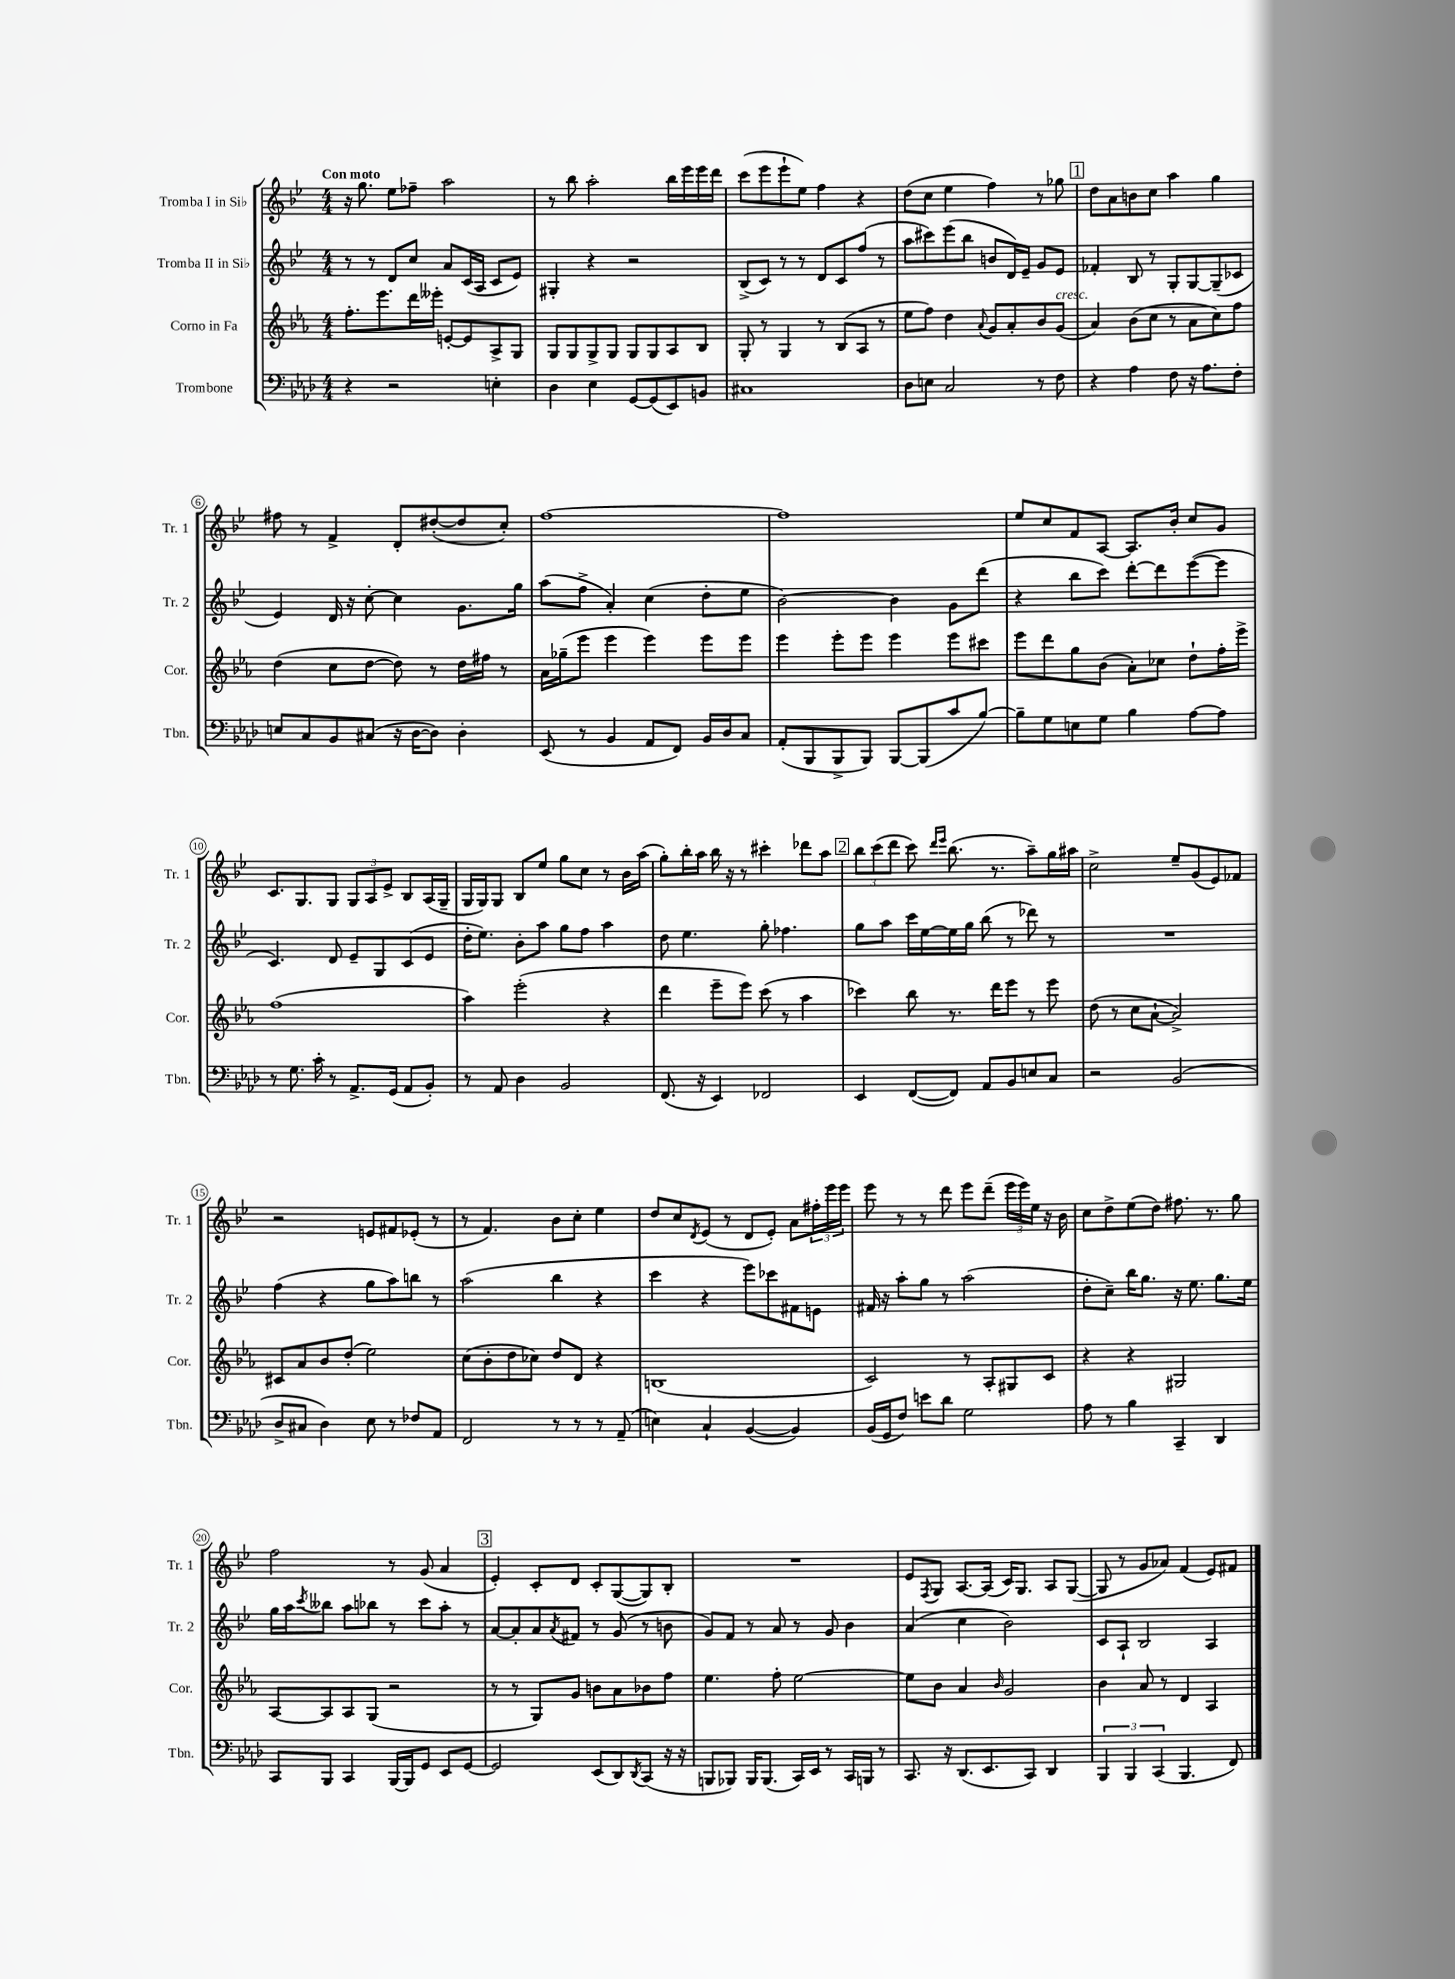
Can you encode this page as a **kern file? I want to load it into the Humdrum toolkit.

**kern	**kern	**kern	**kern
*staff4	*staff3	*staff2	*staff1
*clefF4	*clefG2	*clefG2	*clefG2
*k[b-e-a-d-]	*k[b-e-a-]	*k[b-e-]	*k[b-e-]
*M4/4	*M4/4	*M4/4	*M4/4
4r	8.ff'	8r	16r
.	.	.	8.gg
.	.	8r	.
.	8.eee-	.	.
2r	.	8d	8ee-
.	16ddd	8cc	8ff-~
.	16eee--'	.	.
.	[8e'	8a	2aa
.	8e]	(16c	.
.	.	16A	.
4E'	8A-^	8c	.
.	8G	8e-)	.
=	=	=	=
4D-	8G	4G#'	8r
.	8G	.	8bb-
4E-	8G^	4r	2aa'
.	8G	.	.
[8GG	8G	2r	.
(8GG]	8G	.	.
8EE-)	8A-	.	16bb-
.	.	.	16eee-
8BB	8B-	.	16eee-
.	.	.	16ddd
=	=	=	=
1C#	8G'	(8B-^	(8ccc
.	8r	8c)	8eee-
.	4G	8r	8eee-`
.	.	8r	8ee-)
.	8r	8d	4ff
.	(8B-	8c	.
.	8A-	(8ff	4r
.	8r	8r	.
=	=	=	=
8D-	8ee-	8aa	(8dd
8E	8ff)	8ccc#)	8cc
2C	4dd	(8eee-	4ee-
.	.	8bb-	.
.	8qqa-	.	.
.	8g	8b	4ff)
.	8a-'	16d)	.
.	.	16e-~	.
8r	8b-	8g	8r
8F	(8g	8e-	8gg-
=	=	=	=
4r	4a-)	4f-'	8dd
.	.	.	8a
4A-	(8b-	8B-	8b
.	8cc	8r	8cc
8F	8r	8G'	4aa
16r	8a-	[8G	.
8.A-	.	.	.
.	8cc)	(8G~]	4gg
8F'	8ff	8c-	.
=	=	=	=
8E	(4dd	4e-)	8ff#
8C	.	.	8r
8BB-	8cc	16d	4f^
.	.	16r	.
(8C#	[8dd	[8cc'	.
16r	8dd])	4cc]	8d'
[16D-	.	.	.
8D-])	8r	.	([8dd#'
4D-'	16dd	8.g	8dd#]
.	16ff#	.	.
.	8r	.	8cc')
.	.	16gg	.
=	=	=	=
(8EE-	16a-	(8aa	[1ff
.	(16gg-~	.	.
8r	8eee-	8ff^	.
4BB-	4eee-	4a')	.
8AA-	4eee-)	(4cc	.
8FF)	.	.	.
16BB-	8eee-	8dd'	.
16D-	.	.	.
8C	8eee-	8ee-	.
=	=	=	=
(8AA-'	4eee-	[2b-)	1ff]
8BBB-	.	.	.
8BBB-^	8eee-'	.	.
8BBB-)	8eee-	.	.
[8BBB-	4eee-	4b-]	.
(8BBB-]	.	.	.
8c	8eee-	8g	.
[8B-)	8ccc#	(8ddd	.
=	=	=	=
8B-~]	8eee-	4r	8ee-
8G	8ddd	.	8cc
8E	8gg	8bb-	8f
8G	(8b-	8ccc)	[8A
4B-	8a-')	[8ddd'	8.A]
.	8cc-	8ddd]	.
.	.	.	16b-'
[8A-	8dd`	([8eee-	8cc
8A-]	16ff'	8eee-]	8g
.	16eee-^	.	.
=	=	=	=
8r	(1ff	4.c)	8.c
8.G	.	.	.
.	.	.	8.G
16c'	.	.	.
8r	.	8d	8G
8.AA-^	.	8e-~	12G
.	.	.	12A
.	.	8G	.
.	.	.	12e-^
(16GG	.	.	.
8AA-	.	(8c	8B-
8BB-')	.	8e-	(16A
.	.	.	16G~
=	=	=	=
8r	4aa-)	16dd'	16G
.	.	8.ee-)	16G)
8AA-	.	.	8G
4D-	(2eee-'	8b-'	8B-
.	.	8aa	8ee-
2BB-	.	8gg	8gg
.	.	8ff	8cc
.	4r	4aa	8r
.	.	.	16b-
.	.	.	(16aa
=	=	=	=
(8.FF	4ddd	8dd	8gg')
.	.	4.ee-	16bb-'
16r	.	.	16aa
4EE-)	8eee-~	.	16bb-
.	.	.	16r
.	8eee-)	.	8r
2FF-	(8ccc	8gg'	4ccc#'
.	8r	4.ff-	.
.	4aa-	.	8ddd-
.	.	.	8aa
=	=	=	=
4EE-	4ccc-)	8gg	12bb-
.	.	.	(12ccc
.	.	8aa	.
.	.	.	12ddd
([8FF	8bb-	16ccc	8ccc)
.	.	[16ee-	.
.	.	.	16qqddd
.	.	.	16qqeee-
8FF])	8.r	16ee-]	(8.bb-
.	.	16gg	.
8AA-	.	(8bb-	.
.	16ddd	.	8.r
8BB-	8eee-	8r	.
8E	8r	8ddd-)	8aa~)
8C	8eee-	8r	16gg
.	.	.	16aa#
=	=	=	=
2r	(8dd	1r	2cc^
.	8r	.	.
.	8cc	.	.
.	[8a-`	.	.
(2BB-	2a-^])	.	8ee-~
.	.	.	(8g
.	.	.	8e-)
.	.	.	8f-
=	=	=	=
8D-^	8c#	(4ff	2r
8C#	8a-	.	.
4D-)	8b-	4r	.
.	(8dd'	.	.
8E-	2ee-)	8gg	8e
8r	.	8aa)	8f#
8F-	.	8bb	(8e-'
8AA-	.	8r	8r
=	=	=	=
2FF	(8cc	(2aa	8r
.	8b-'	.	4.f)
.	8dd	.	.
.	8cc-)	.	.
8r	8dd	4bb-	8b-
8r	8d	.	8cc'
8r	4r	4r	4ee-
(8AA-~	.	.	.
=	=	=	=
4E)	(1B	4ccc	8dd
.	.	.	8cc
.	.	.	8qd
4C`	.	4r	(8e-
.	.	.	8r
([4BB-	.	8eee-)	8d
.	.	8ccc-	8e-')
4BB-])	.	8f#	8a
.	.	8e	24ff#'
.	.	.	24eee-
.	.	.	24eee-
=	=	=	=
(16BB-	2c)	16f#	8eee-
16GG	.	16r	.
8F)	.	8aa'	8r
8e	.	8gg	8r
8d-	.	8r	8ddd
2G	8r	(2aa	8eee-
.	8A-'	.	(8ddd~
.	8G#	.	24eee-
.	.	.	24eee-)
.	.	.	24ee-
.	8c	.	16r
.	.	.	16b-
=	=	=	=
8A-	4r	8dd'	8cc
8r	.	8cc~)	8dd^
4B-	4r	16bb-	(8ee-
.	.	8.gg	.
.	.	.	8dd)
4CC~	2G#	16r	8.ff#
.	.	8.ee-	.
.	.	.	8.r
4DD-	.	8.gg	.
.	.	.	8gg
.	.	16ee-	.
=	=	=	=
8CC	[8A-	16gg	2ff
.	.	16aa	.
.	.	8qccc	.
8BBB-	8A-]	8bb--	.
4CC	8A-	8aa	.
.	(8G	8bb-	.
[16BBB-	2r	8r	8r
16BBB-]	.	.	.
8GG	.	8ccc	(8g
8EE-	.	8aa'	4a
[8GG	.	8r	.
=	=	=	=
2GG]	8r	[8a	4e-')
.	8r	8a']	.
.	8G)	8a	8c'
.	.	8qa	.
.	8g	8f#	8d
(8EE-	8b	8r	8c'
8DD-)	8a-	(8g	([8G
8qDD-	.	.	.
(8CC	8b-	8r	8G])
16r	8ff	8b	8B-'
16r	.	.	.
=	=	=	=
8BBB	4.ee-	8g)	1r
8BBB-)	.	8f	.
16BBB-	.	8r	.
(8.BBB-	.	.	.
.	8ff'	8a	.
16CC)	[2ee-	8r	.
16EE-	.	.	.
8r	.	8g	.
16CC	.	4b-	.
16BBB	.	.	.
8r	.	.	.
=	=	=	=
8.CC	8ee-]	(4a	8e-
.	.	.	8qF
.	8b-	.	8G
16r	.	.	.
(8.DD-	4a-	4cc	[8.A
8.EE-	.	.	(16A]
.	16qqb-	.	.
.	2g	2b-)	16c)
.	.	.	8.G
8CC)	.	.	.
4DD-	.	.	8A
.	.	.	([8G
=	=	=	=
6BBB-	4b-	8c	8G]
.	.	8A`	8r
6BBB-	.	.	.
.	8a-	2B-	8g
(6CC	.	.	.
.	8r	.	8a-)
4.BBB-	4d	.	(4f
.	4A-	4A	8e-)
8FF)	.	.	8f#
==	==	==	==
*-	*-	*-	*-
